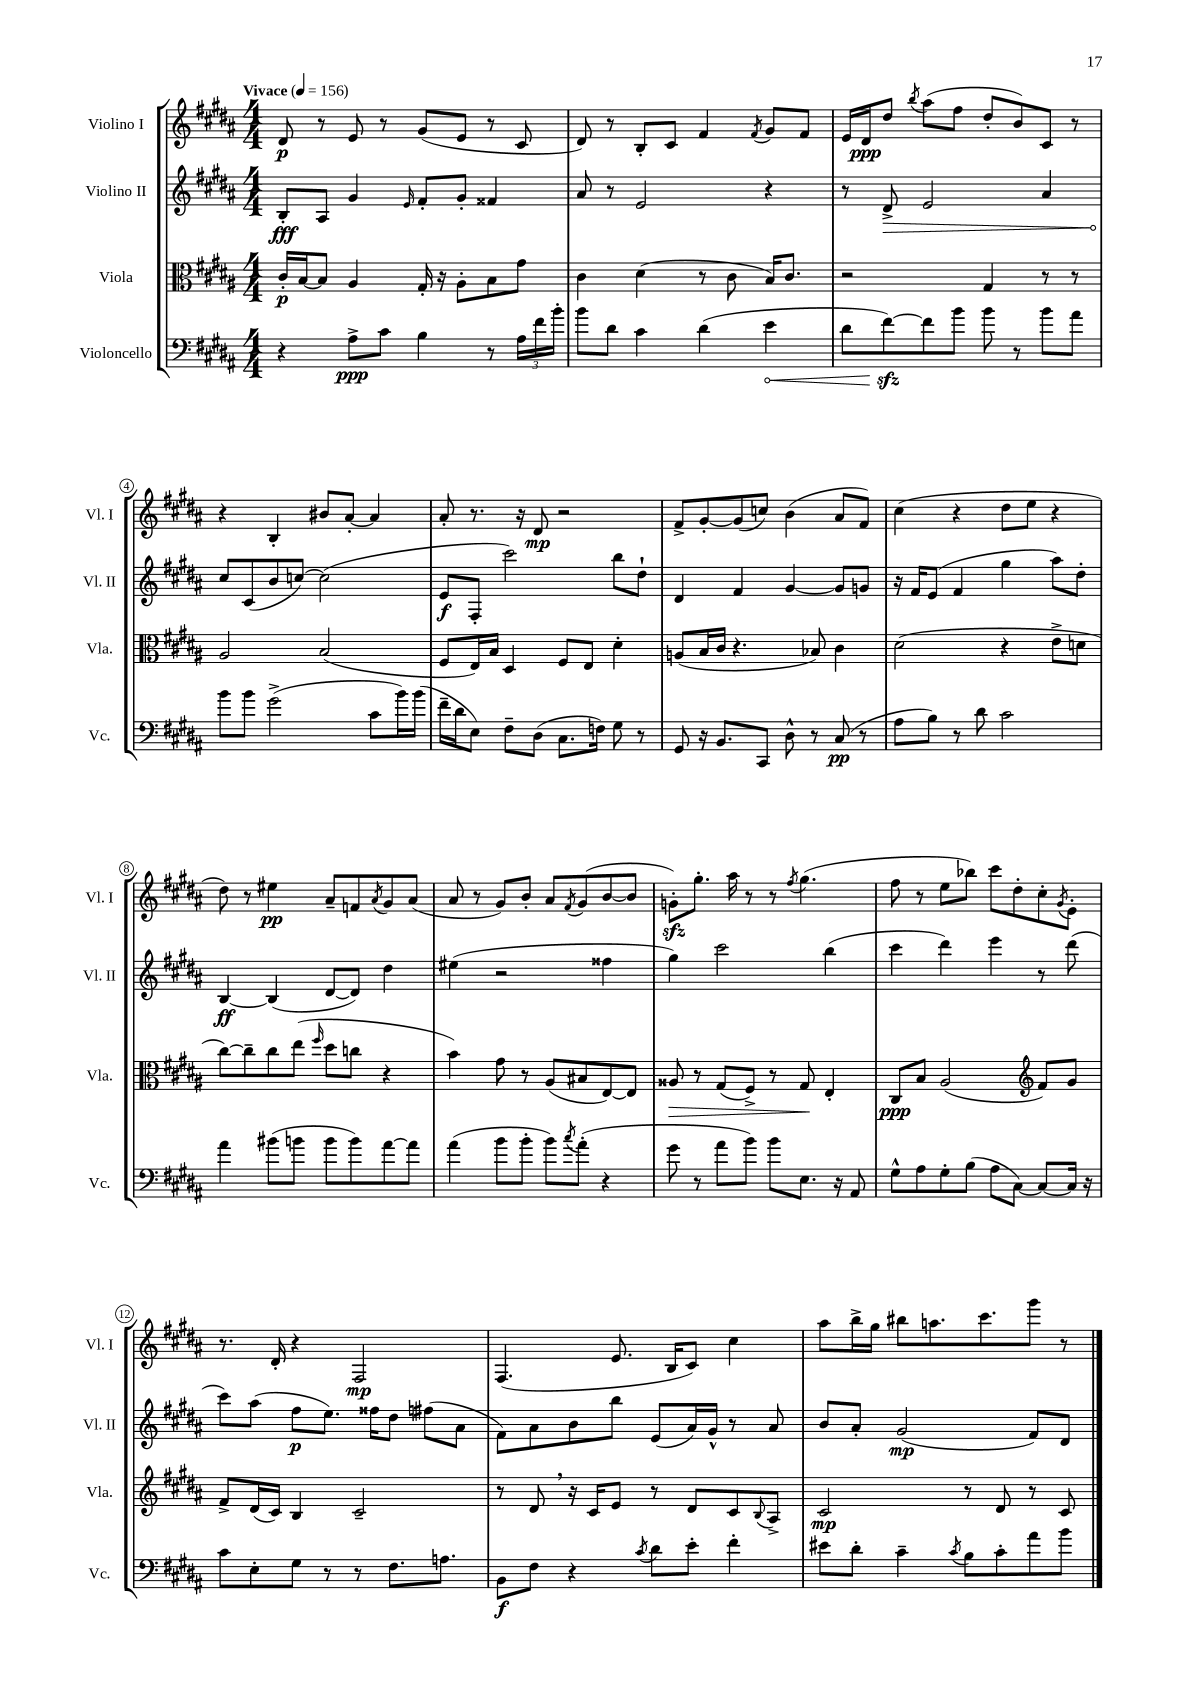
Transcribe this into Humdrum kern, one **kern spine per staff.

**kern	**kern	**kern	**kern
*staff4	*staff3	*staff2	*staff1
*clefF4	*clefC3	*clefG2	*clefG2
*k[f#c#g#d#a#]	*k[f#c#g#d#a#]	*k[f#c#g#d#a#]	*k[f#c#g#d#a#]
*M4/4	*M4/4	*M4/4	*M4/4
*MM156	*MM156	*MM156	*MM156
4r	16c#'	8B'	8d#
.	[16B	.	.
.	8B]	8A#	8r
8A#^	4A#	4g#	8e
8c#	.	.	8r
.	.	16qqe	.
4B	16G#'	8f#'	(8g#
.	16r	.	.
.	8A#'	8g#'	8e
8r	8B	4f##	8r
24A#	8g#	.	8c#
24f#	.	.	.
24b'	.	.	.
=	=	=	=
8b	4c#	8a#	8d#)
8d#	.	8r	8r
4c#	(4d#	2e	8B'
.	.	.	8c#
(4d#	8r	.	4f#
.	8c#	.	.
.	.	.	8qf#
4e	16B)	4r	8g#
.	8.c#	.	.
.	.	.	8f#
=	=	=	=
8d#	2r	8r	16e
.	.	.	16d#
[8f#)	.	8d#^	8dd#
.	.	.	8qbb
8f#]	.	2e	(8aa#
8b	.	.	8ff#
8b	4G#	.	8dd#'
8r	.	.	8b)
8b	8r	4a#	8c#
8a#	8r	.	8r
=	=	=	=
8b	2A#	8cc#	4r
8b	.	(8c#	.
(2g#^	.	8b	4B'
.	.	[8cc)	.
.	(2B	(2cc]	8b#
.	.	.	[8a#'
8c#	.	.	4a#]
16b)	.	.	.
(16b	.	.	.
=	=	=	=
16f#~	8F#	8e	8a#'
16d#	.	.	.
8E)	16E)	8F#'	8.r
.	16B	.	.
8F#~	4D#	2ccc#)	.
.	.	.	16r
(8D#	.	.	8d#
8.C#	8F#	.	2r
.	8E	.	.
16F)	.	.	.
8G#	4d#'	8bb	.
8r	.	8dd#`	.
=	=	=	=
8GG#	(8A	4d#	8f#^
16r	16B	.	[8g#'
8.BB	16c#	.	.
.	4.r	4f#	(8g#]
8CC#	.	.	8cc)
8D#^^	.	[4g#	(4b
8r	8B-)	.	.
(8C#	4c#	8g#]	8a#
8r	.	8g	8f#)
=	=	=	=
8A#	(2d#	16r	(4cc#
.	.	16f#	.
8B)	.	(8e	.
8r	.	4f#	4r
8d#	.	.	.
2c#	4r	4gg#	8dd#
.	.	.	8ee
.	8e^	8aa#)	4r
.	8d	8dd#'	.
=	=	=	=
4a#	[8cc#)	[4B	8dd#)
.	8cc#~]	.	8r
(8b#	8cc#	(4B]	4ee#
8b	(8ee	.	.
.	16qqff#	.	.
8b	8dd#	[8d#	8a#~
8b)	8cc	8d#])	8f
.	.	.	8qa#
[8a#	4r	4dd#	8g#
8a#]	.	.	(8a#
=	=	=	=
(4a#	4b)	(4ee#	8a#
.	.	.	8r
8b	8g#	2r	8g#)
8b'	8r	.	8b'
8b)	(8A#	.	8a#
8qcc#	.	.	8qf#
(8a#'	8B#	.	(8g#
4r	[8E)	4ff##	[8b
.	8E]	.	8b]
=	=	=	=
8g#	8A##	4gg#)	8g')
8r	8r	.	8.gg#'
8a#	(8G#	2ccc#	.
.	.	.	16aa#
8b)	8F#^)	.	8r
8b	8r	.	8r
.	.	.	8qff#
8.E	8G#	.	(4.gg#
.	4E'	(4bb	.
16r	.	.	.
8AA#	.	.	.
=	=	=	=
8G#^^	8C#	4ccc#	8ff#
8A#	8B	.	8r
8G#'	(2A#	4ddd#)	8ee
(8B	.	.	8bb-)
8A#	.	4eee	8ccc#
[8C#)	.	.	8dd#'
*	*clefG2	*	*
8C#_	8f#)	8r	8cc#'
.	.	.	8qg#
16C#]	8g#	(8ddd#	8e'
16r	.	.	.
=	=	=	=
8c#	8f#^	8ccc#)	8.r
8E'	(16d#	(8aa#	.
.	16c#)	.	16d#'
8G#	4B	8ff#	4r
8r	.	8.ee)	.
8r	2c#~	.	2F#
.	.	16ff##	.
8.F#	.	8dd#	.
.	.	(8ff#	.
8.A	.	.	.
.	.	8a#	.
=	=	=	=
8BB	8r	8f#)	(4.F#
8F#	8d#	8a#	.
4r	16r	8b	.
.	16c#	.	.
.	8e	8bb	8.e
8qc#	.	.	.
8d#	8r	(8e	.
.	.	.	16B
8e'	8d#	16a#)	8c#)
.	.	16g#^^	.
4f#'	8c#	8r	4cc#
.	8qqB	.	.
.	8A#^	8a#	.
=	=	=	=
8e#	2c#	8b	8aa#
8d#'	.	8a#'	16bb^
.	.	.	16gg#
4c#~	.	(2g#	8bb#
.	.	.	8.aa
8qc#	.	.	.
8B	8r	.	.
.	.	.	8.ccc#
8c#'	8d#	.	.
8a#	8r	8f#)	8ggg#
8b	8c#	8d#	8r
==	==	==	==
*-	*-	*-	*-
